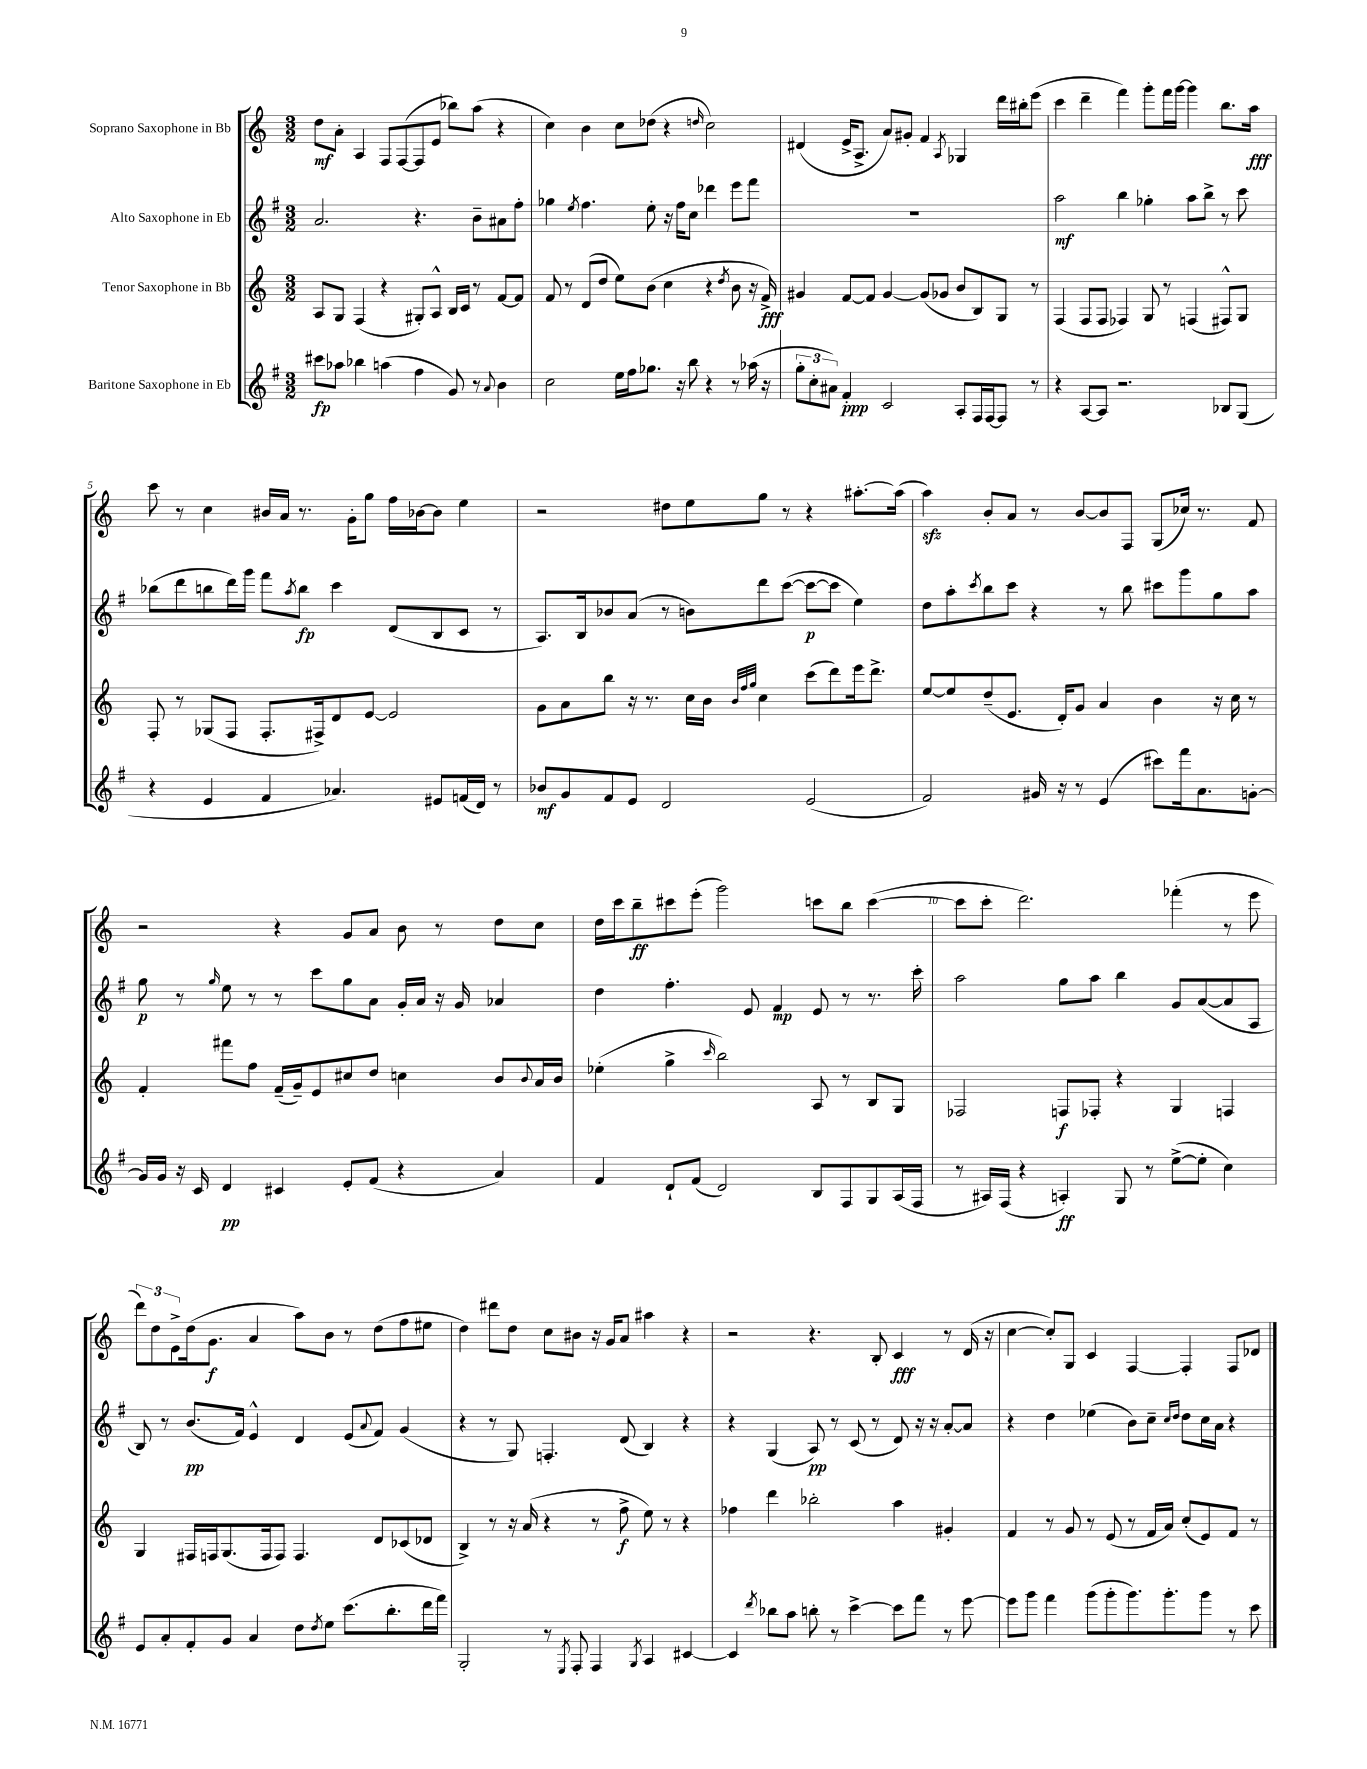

**kern	**kern	**kern	**kern
*staff4	*staff3	*staff2	*staff1
*clefG2	*clefG2	*clefG2	*clefG2
*k[f#]	*k[]	*k[f#]	*k[]
*M3/2	*M3/2	*M3/2	*M3/2
8ccc#	8A	2.a	8dd
8aa-	8G	.	8a'
4bb-	(4F	.	4A
(4aa	4r	.	8F
.	.	.	([8F
4ff#	8G#')	4.r	8F]
.	8A^^	.	8e
8g)	16B	.	8bb-)
.	16c	.	.
8r	8r	8b~	(8aa
8qqa	.	.	.
4b	[8f	8a#	4r
.	8f]	8ff#'	.
=	=	=	=
2cc	8f	4gg-	4cc)
.	8r	.	.
.	.	8qee	.
.	(8d	4.ff#	4b
.	8dd	.	.
16ee	8ee)	.	8cc
16ff#	.	.	.
8.gg-	(8b	8ee'	(8dd-
.	4cc	16r	4r
16r	.	16ff#	.
8bb	.	8cc	.
.	.	.	16qqdd
4r	4r	4ddd-	2cc)
.	8qdd	.	.
8r	8b	8eee	.
(16aa-	16r	8fff#	.
16r	16f^)	.	.
=	=	=	=
12gg'	4g#	1.r	(4d#
12cc'	.	.	.
12a#)	.	.	.
4f#'	[8f	.	16e^
.	.	.	8.A^
.	8f]	.	.
2c	[4g#	.	8a)
.	.	.	8g#'
.	(8g#]	.	4f
.	8g-	.	.
.	.	.	8qA
8A'	8b	.	4G-
16F#	8B)	.	.
[16F#	.	.	.
8F#]	8G	.	16ddd
.	.	.	16bb#'
8r	8r	.	(8eee
=	=	=	=
4r	(4F	2aa	4ccc
[8A	8F	.	4ddd~
8A]	8F	.	.
2.r	4F-)	4bb	4fff)
.	8G	4gg-'	8ggg'
.	8r	.	16fff
.	.	.	[16ggg
.	(4F	8aa	4ggg]
.	.	8bb^	.
8B-	8F#^^)	8r	8.bb
(8G	8G	8ccc	.
.	.	.	16aa
=	=	=	=
4r	8F'	(8bb-	8ccc
.	8r	8ddd	8r
4e	(8G-	8bb	4cc
.	8F	16ddd)	.
.	.	16ggg	.
4f#	8.F'	8fff#	16b#
.	.	.	16a
.	.	8qaa	.
.	.	8bb	8.r
.	16F#^)	.	.
4.a-)	8d	4ccc	.
.	.	.	16g'
.	[8e	.	8gg
.	2e]	(8d	16ff
.	.	.	[16b-
8e#	.	8B	8b-]
(16f	.	8c	4ee
16d)	.	.	.
8r	.	8r	.
=	=	=	=
8b-	8g	8.A)	2r
8g	8a	.	.
.	.	16B	.
8f#	8bb	8b-	.
8e	16r	(8a	.
.	8.r	.	.
2d	.	8r	8dd#
.	16cc	8b)	8ee
.	16b	.	.
.	32qqb	.	.
.	32qqff	.	.
.	32qqgg	.	.
.	4cc	8ddd	8gg
.	.	([8ccc	8r
(2e	(8ccc	8ccc_	4r
.	8ddd)	8ccc]	.
.	16eee	4ee)	[8.aa#'
.	8.ddd^	.	.
.	.	.	(16aa#]
=	=	=	=
2f#)	[8ee	8dd	4aa)
.	8ee]	8aa'	.
.	.	8qccc	.
.	(8dd~	8bb	8b'
.	8.e	8ccc	8a
16g#	.	4r	8r
16r	16d')	.	.
8r	8g	.	[8b
(4e	4a	8r	8b]
.	.	8bb	8F
8ccc#)	4b	8ccc#	(8G
16fff#	.	8ggg	16cc-)
8.a	.	.	8.r
.	16r	8gg	.
.	16cc	.	.
[8g'	8r	8aa	8f
=	=	=	=
16g]	4f'	8gg	2r
16g	.	.	.
16r	.	8r	.
16c	.	.	.
.	.	16qqgg	.
4d	8fff#	8ee	.
.	8ff	8r	.
4c#	(16f~	8r	4r
.	16g~)	.	.
.	8e	8ccc	.
8e'	8cc#	8gg	8g
(8f#	8dd	8a	8a
4r	4cc	16g'	8b
.	.	16a	.
.	.	16r	8r
.	.	16g	.
4a)	8b	4a-	8dd
.	8qqb	.	.
.	16a	.	8cc
.	16b	.	.
=	=	=	=
4f#	(4ee-'	4dd	16dd
.	.	.	16ccc
.	.	.	8bb~
8d`	4gg^	4.ff#'	8ccc#
(8f#	.	.	(8eee'
.	16qqccc	.	.
2d)	2bb)	.	2ggg)
.	.	8e	.
.	.	4f#	.
8B	8A	8e	8ccc
8F#	8r	8r	8bb
8G	8B	8.r	([4ccc
(16A	8G	.	.
16F#	.	16ccc'	.
=	=	=	=
8r	2F-	2aa	8ccc]
16A#)	.	.	8ccc'
(16F#	.	.	.
4r	.	.	2.ddd)
4A')	8F	8gg	.
.	8F-'	8aa	.
8G	4r	4bb	.
8r	.	.	.
([8ee^	4G	8g	(4fff-'
8ee']	.	([8a	.
4cc)	4F	8a]	8r
.	.	8A	8eee
=	=	=	=
8e	4G	8B)	12ddd)
.	.	.	12dd
8a'	.	8r	.
.	.	.	12e^
8f#'	16F#	(8.b	(16dd
.	16F	.	8.g
8g	(8.G	.	.
.	.	16f#)	.
4a	.	4e^^	4a
.	16F	.	.
.	8F)	.	.
8dd	4.F	4d	8aa)
8qdd	.	.	.
8ee	.	.	8b
(8.ccc	.	(8e	8r
.	.	8qqa	.
.	8d	8f#)	(8dd
8.bb'	.	.	.
.	(8c-	(4g	8ff
16ddd	8d-	.	8ee#
16fff#)	.	.	.
=	=	=	=
2G'	4B^)	4r	4dd)
.	8r	8r	8ddd#
.	16r	8G)	8dd
.	(16a	.	.
8r	4r	4.F'	8cc
8qE	.	.	.
8F#'	.	.	8b#
4F#	8r	.	16r
.	.	.	16g
.	8ff^	(8d	8a
8qG	.	.	.
4A	8ee)	4B)	4aa#
.	8r	.	.
[4c#	4r	4r	4r
=	=	=	=
4c#]	4ff-	4r	2r
8qddd	.	.	.
8bb-	4ddd	(4G	.
8aa	.	.	.
8bb'	2bb-'	8A)	4.r
8r	.	8r	.
[4ccc^	.	(8c	.
.	.	8r	8B'
8ccc]	4aa	8d)	4c
8fff#	.	16r	.
.	.	16r	.
8r	4g#'	[8a'	8r
[8eee	.	8a]	(16d
.	.	.	16r
=	=	=	=
8eee]	4f	4r	[4cc
8ggg	.	.	.
4fff#	8r	4dd	8cc'])
.	8g	.	8G
(8ggg	8r	(4ee-	4c
8ggg'	(8e	.	.
8.ggg)	8r	8b)	[4F
.	16f	8cc~	.
8.ggg'	16a)	.	.
.	.	16qqcc	.
.	.	16qqdd	.
.	(8cc'	8dd	4F']
8ggg	8e)	16cc	.
.	.	16a	.
8r	8f	4r	8F
8ccc	8r	.	8d-
==	==	==	==
*-	*-	*-	*-
